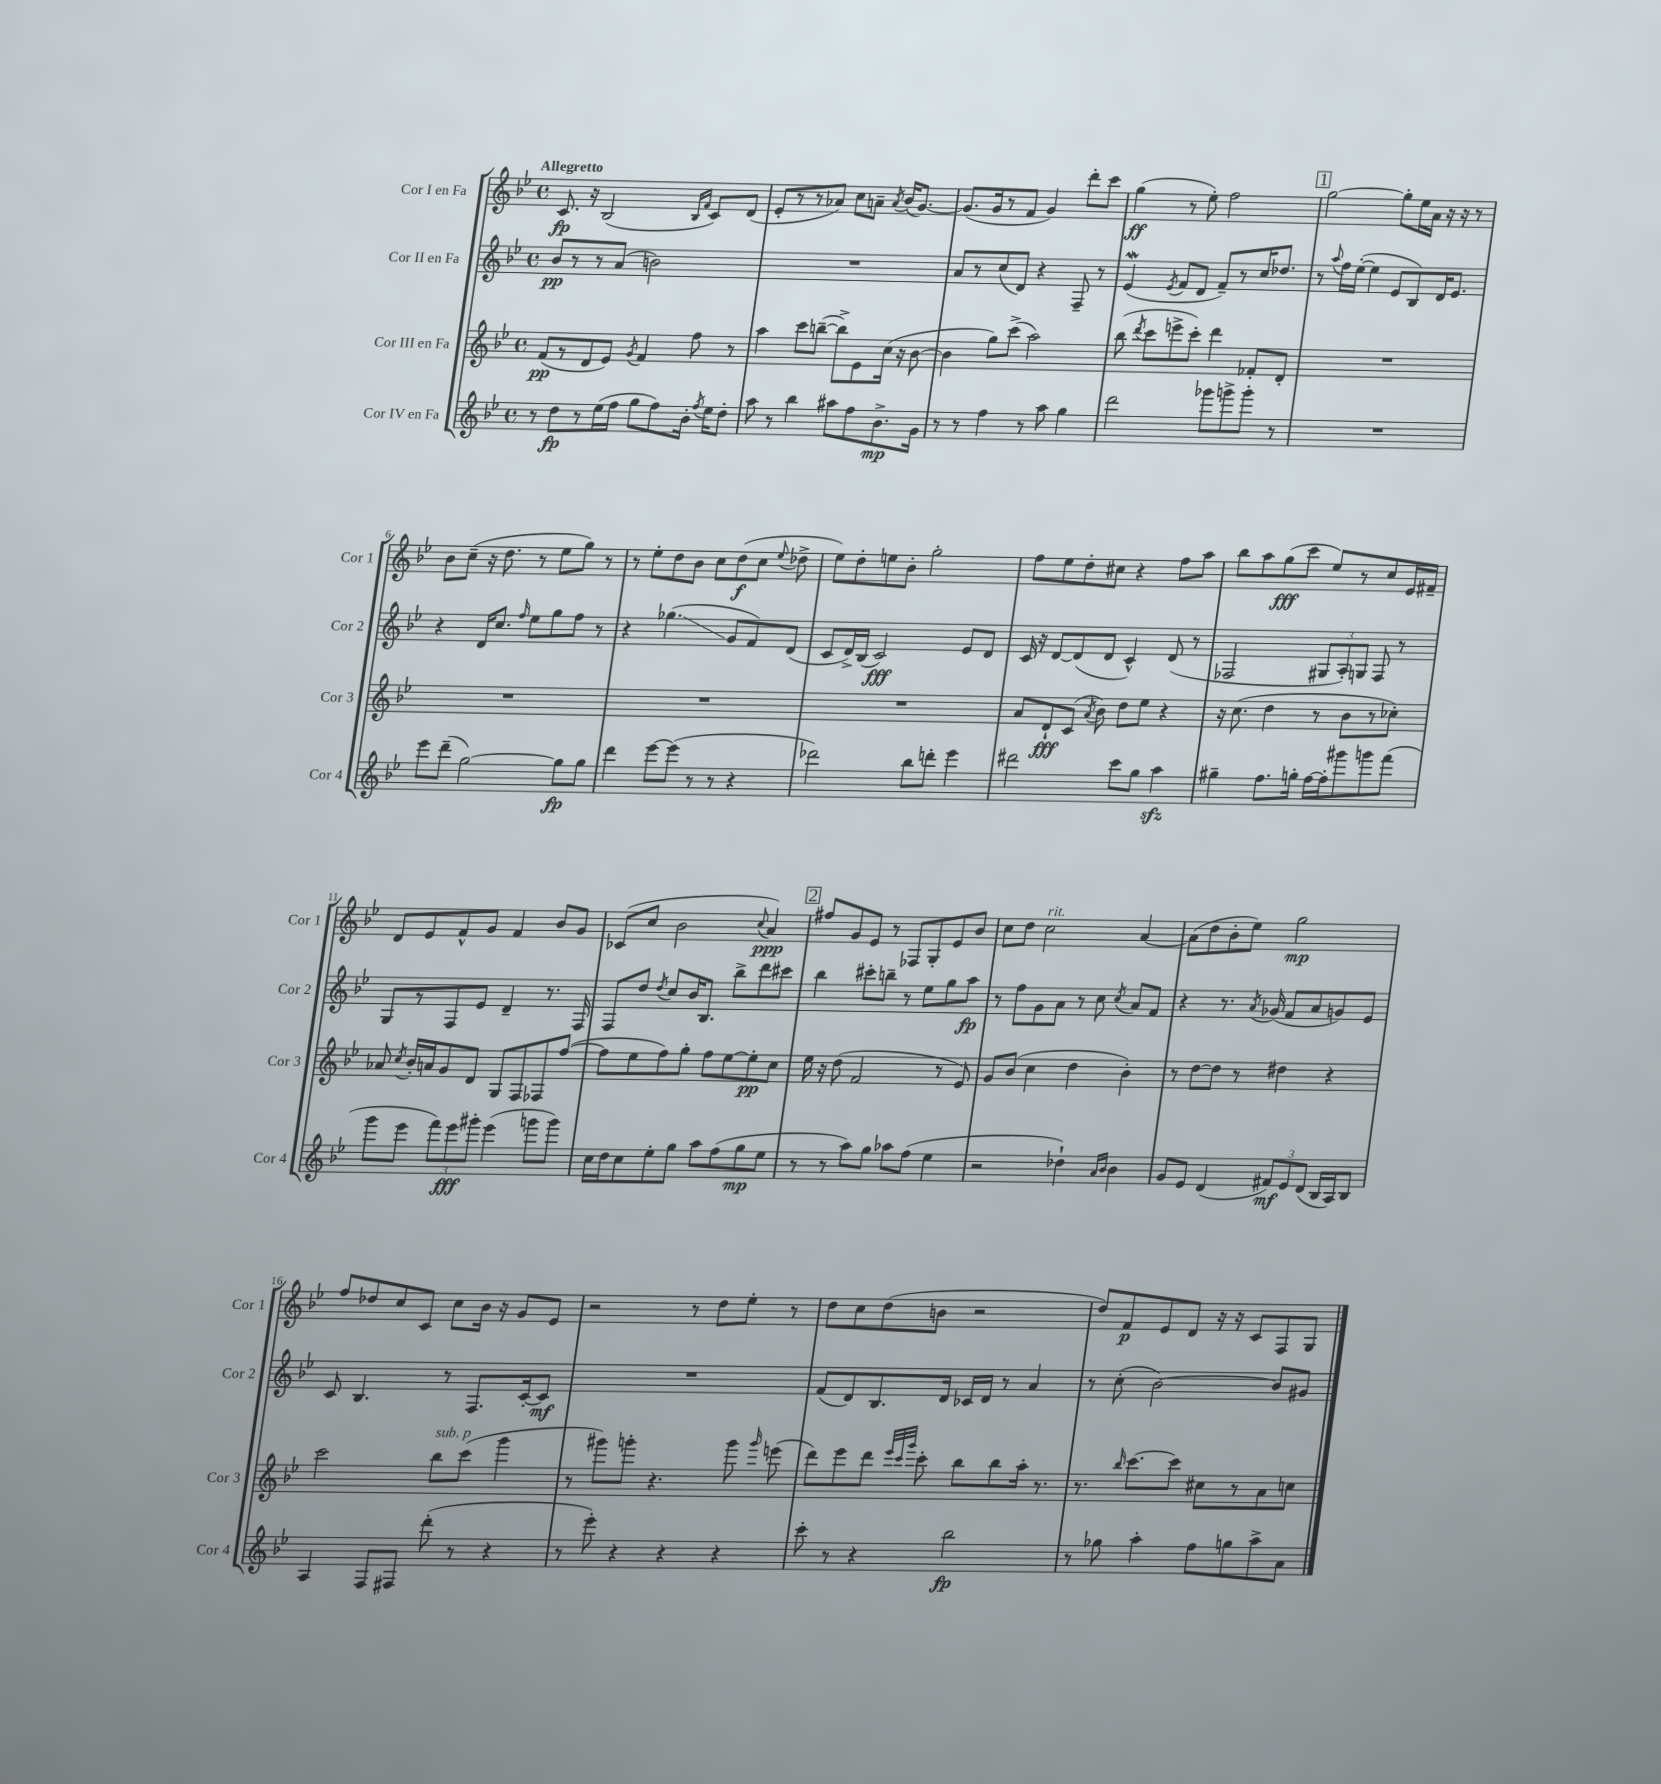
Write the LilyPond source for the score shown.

<<
\new StaffGroup <<
\new Staff = "s0" \with { instrumentName = "Cor I en Fa" shortInstrumentName = "Cor 1" } {
    \clef treble \key bes \major \defaultTimeSignature \time 4/4 \tempo "Allegretto"
    \autoBeamOff c'8.\fp r16 bes2( \grace { bes16[ f'16] } c'8[) d'8]( |
    ees'8[-. r8 r8 aes'8]) c''8[ a'8]-- \acciaccatura { a'8 } bes'16[( g'8.]~) |
    g'8.[( g'16 r8 f'8] g'4) d'''8[-. c'''8] |
    g''4\ff( r8 ees''8-.) f''2 |
    \mark \markup { \box "1" } g''2~ g''8[-. ees''16 a'16] r16 r16 r8 |
    bes'8[ c''8]--( r16 d''8. r8 ees''8[ g''8]) r8 |
    r8 ees''8[-. d''8 bes'8] c''8[ d''8\f( c''8] \appoggiatura { ees''8 } des''8-> |
    ees''8[) d''8-. e''8 bes'8]-. g''2-. |
    f''8[ ees''8 d''8-. cis''8] r4 f''8[ a''8] |
    bes''8[ a''8 g''8\fff( c'''8] ees''8[) r8 c''8 ees'16 fis'16]-- |
    d'8[ ees'8 f'8-^ g'8] f'4 bes'8[ g'8] |
    ces'8[( c''8] bes'2 \appoggiatura { c''8 } a'4\ppp) |
    \mark \markup { \box "2" } fis''8[ g'8 ees'8] r8 fes8[ g8-. ees'8 bes'8] |
    c''8[ d''8] c''2^\markup { \italic "rit." } a'4~ |
    a'8[( d''8 bes'8-. ees''8]) g''2\mp |
    f''8[ des''8 c''8 c'8] c''8[ bes'16] r16 g'8[ ees'8] |
    r2 r8 d''8[ ees''8]-. r8 |
    d''8[ c''8 d''8( b'8] r2 |
    d''8[) f'8\p ees'8 d'8] r16 r16 c'8[ f8 g8] \bar "|." |
}
\new Staff = "s1" \with { instrumentName = "Cor II en Fa" shortInstrumentName = "Cor 2" } {
    \clef treble \key bes \major \defaultTimeSignature \time 4/4
    \autoBeamOff bes'8[\pp r8 r8 a'8]( b'2) |
    R1 |
    a'8[ r8 c''8( d'8]) r4 f8-- r8 |
    ees'4\mordent( \acciaccatura { ees'8 } f'8[ d'8] f'8[--) r8 c''16 des''8.] |
    \mark \markup { \box "1" } r8 \appoggiatura { a''8 } f''16[ ees''16]~-.( ees''4 ees'8[ bes8) d'16 ees'8.] |
    r4 d'16[ c''8.] \grace { f''16 } ees''8[ g''8 f''8] r8 |
    r4 ges''4.\glissando( g'8[ f'8) d'8]( |
    c'8[ d'16->) bes16]( c'2\fff) ees'8[ d'8] |
    c'16 r16 d'8[~ d'8( d'8] c'4-^) d'8( r8 |
    fes2 \tuplet 3/2 { gis8[ a8-.) g8] } fes8 r8 |
    g8[ r8 f8 ees'8] d'4-- r8. f16 |
    f8[ d''8] \acciaccatura { d''8 } c''8[ bes'16 bes8.] bes''8[-> d'''8 cis'''8] |
    \mark \markup { \box "2" } bes''4 cis'''8[-. b''8]-- r8 ees''8[ g''8 a''8]\fp |
    r8 f''8[ g'8 a'8] r8 c''8 \acciaccatura { c''8 } a'8[ f'8] |
    r4 r8. \acciaccatura { a'8 } ges'16( f'8[ a'8 g'8) ees'8] |
    c'8 bes4. r8 f8.[ c'16~-. c'8]\mf |
    R1 |
    f'8[( d'8) bes8. d'16] ces'16[ d'16] r8 a'4 |
    r8 c''8-.( bes'2~) bes'8[ gis'8] \bar "|." |
}
\new Staff = "s2" \with { instrumentName = "Cor III en Fa" shortInstrumentName = "Cor 3" } {
    \clef treble \key bes \major \defaultTimeSignature \time 4/4
    \autoBeamOff f'8[\pp( r8 d'8 ees'8]) \acciaccatura { g'8 } f'4 f''8 r8 |
    a''4 c'''8[ b''8]~--( b''8[->) ees'8 c''16]( r16 bes'8~ |
    bes'4 g''8[) c'''8]->( a''2) |
    bes''8( \acciaccatura { d'''8 } c'''8[ e'''8-> c'''8]-.) d'''4 fes'8[-. d'8]-. |
    \mark \markup { \box "1" } R1 |
    R1 |
    R1 |
    R1 |
    a'8[ d'8-!\fff c'8]( \acciaccatura { a'8 } bes'8) d''8[ ees''8] r4 |
    r16 c''8.( d''4 r8 bes'8[ r8 ces''8]-.) |
    aes'8 \acciaccatura { c''8 } bes'16[-. a'16 g'8 d'8] g8[ f8 fes8 f''8]~( |
    f''8[ ees''8 f''8) g''8]-. f''8[ ees''8~ ees''8-.\pp c''8] |
    \mark \markup { \box "2" } ees''16 r16 d''8( f'2 r8 ees'8) |
    g'8[ bes'8]( c''4 d''4 bes'4-.) |
    r8 d''8[~ d''8] r8 dis''4 r4 |
    c'''2 bes''8[^\markup { \italic "sub. p" } c'''8]( g'''4 |
    r8 gis'''8[) g'''8]-. r4. g'''8 \grace { g'''16 } e'''8( |
    d'''8[) ees'''8 d'''8] \grace { ees'''32[ c'''32 g'''32] } c'''8-. bes''8[ bes''8 a''16]-. r8. |
    r8. \grace { bes''16 } c'''8.[~ c'''8] cis''8[ r8 a'8 c''8] \bar "|." |
}
\new Staff = "s3" \with { instrumentName = "Cor IV en Fa" shortInstrumentName = "Cor 4" } {
    \clef treble \key bes \major \defaultTimeSignature \time 4/4
    \autoBeamOff r8 d''8[\fp r8 ees''16( f''16] g''8[ f''8) bes'16]-. \acciaccatura { f''8 } ees''16[ d''8]-. |
    a''8 r8 bes''4 ais''8[ f''8 bes'8.->\mp g'16] |
    r8 r8 f''4 r8 a''8 g''4 |
    d'''2 ges'''8[ g'''8-> g'''8]-. r8 |
    \mark \markup { \box "1" } R1 |
    ees'''8[ d'''8]--( g''2~) g''8[\fp g''8] |
    d'''4 ees'''8[~ ees'''8]( r8 r8 r4 |
    des'''2) bes''8[ d'''8]-. ees'''4 |
    dis'''2 c'''8[ g''8] a''4\sfz |
    gis''4-- f''8.[ g''16]-. f''16[~ f''16-. gis'''8 g'''8 f'''8]( |
    g'''8[ ees'''8] \tuplet 3/2 { f'''8[) ees'''8\fff gis'''8]-. } ees'''4( g'''8[ g'''8]) |
    c''16[ d''16 c''8 ees''8-. g''8] a''8[ f''8( g''8\mp ees''8] |
    \mark \markup { \box "2" } r8 r8 a''8[) g''8] aes''8[ f''8]( ees''4 |
    r2 des''4-!) \grace { a'16[ bes'16] } bes'4 |
    g'8[ ees'8] d'4( \tuplet 3/2 { fis'8[\mf) ees'8 d'8]( } bes16[ a16) bes8] |
    a4 f8[ fis8] d'''8-.( r8 r4 |
    r8 ees'''8-.) r4 r4 r4 |
    c'''8-. r8 r4 bes''2\fp |
    r8 ges''8 a''4-. f''8[ g''8 a''8-> a'8] \bar "|." |
}
>>
>>
